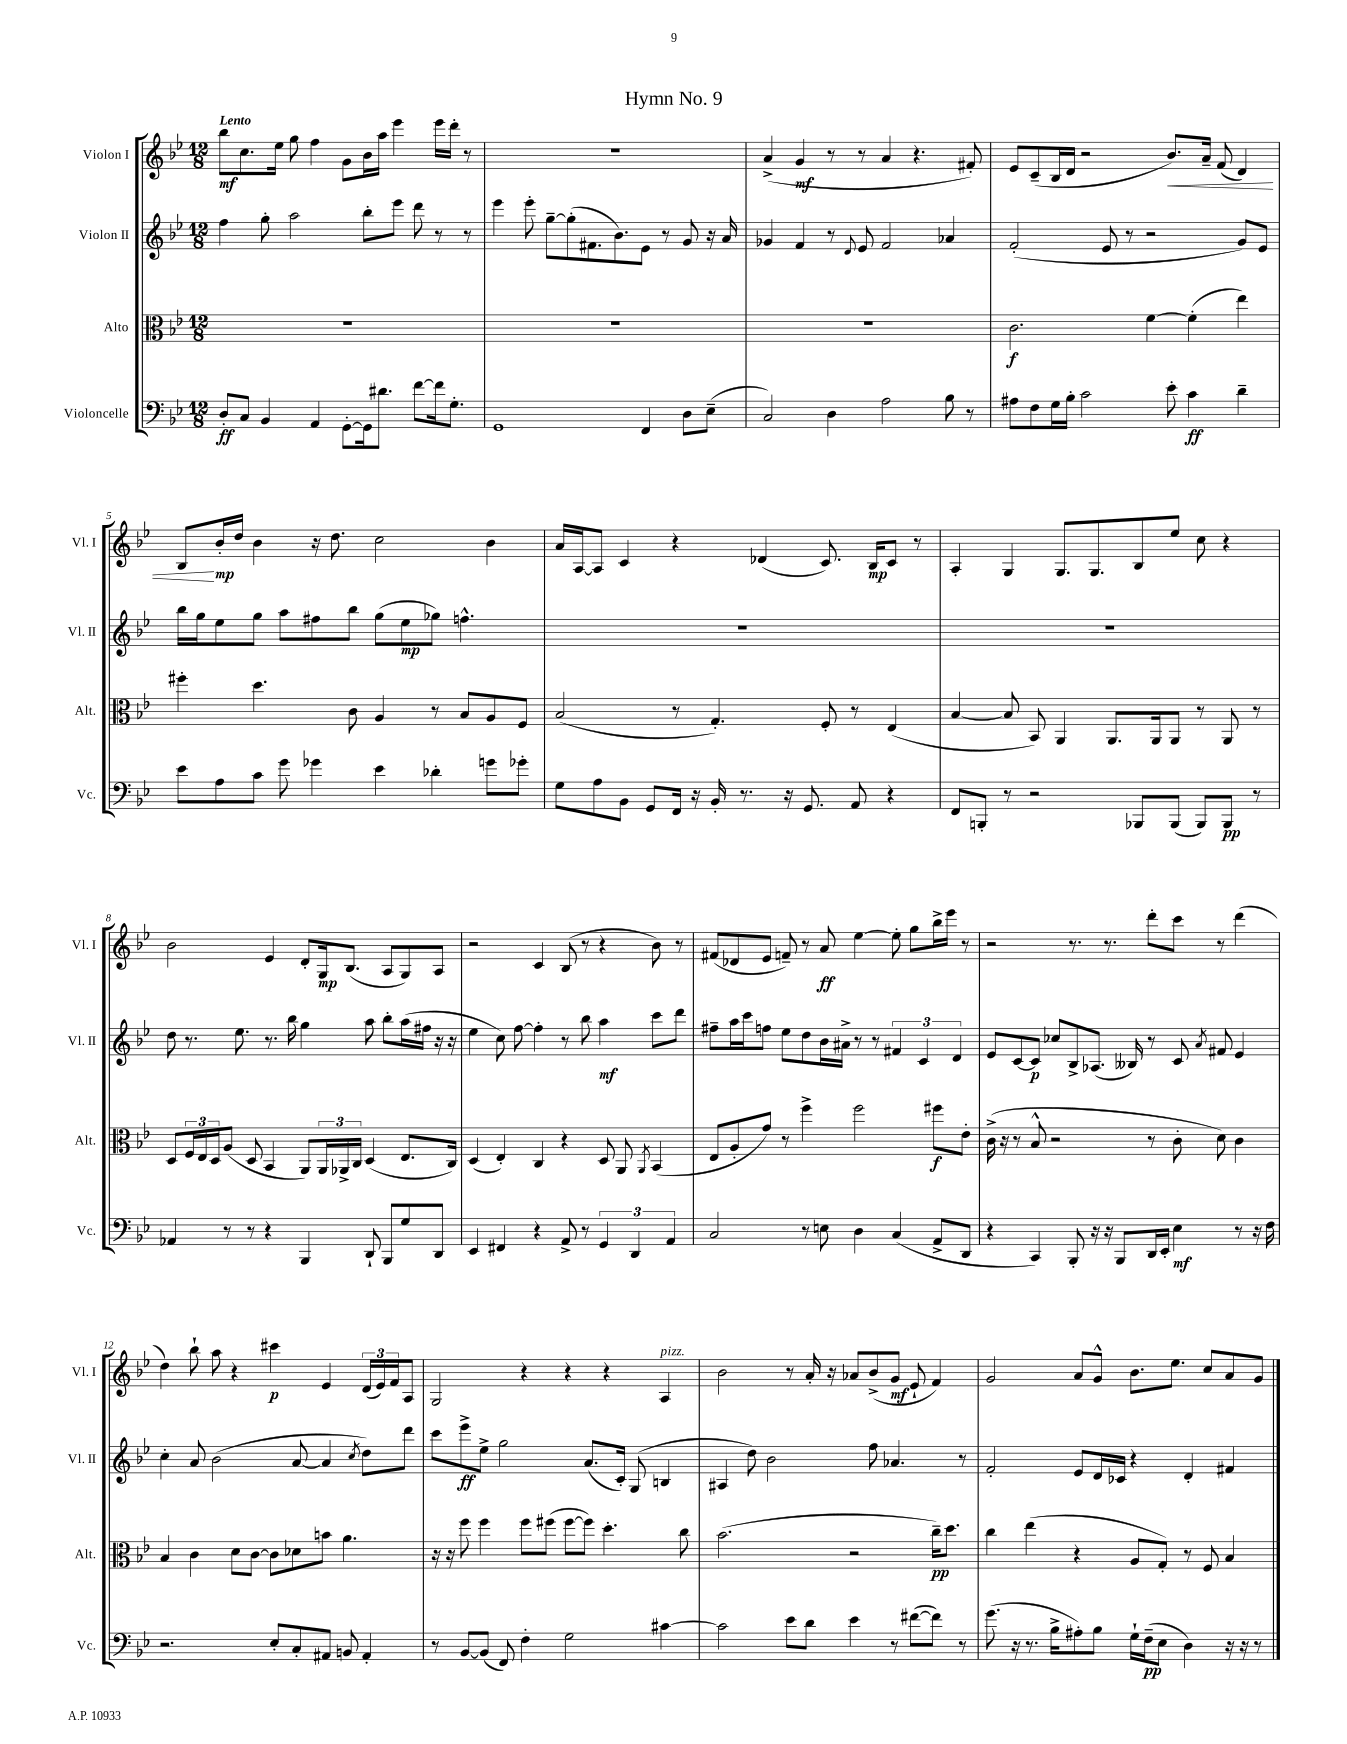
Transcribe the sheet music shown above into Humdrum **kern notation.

**kern	**dynam	**kern	**dynam	**kern	**dynam	**kern	**dynam
*part4	*part4	*part3	*part3	*part2	*part2	*part1	*part1
*staff4	*staff4	*staff3	*staff3	*staff2	*staff2	*staff1	*staff1
*I"Violoncelle	*	*I"Alto	*	*I"Violon II	*	*I"Violon I	*
*I'Vc.	*	*I'Alt.	*	*I'Vl. II	*	*I'Vl. I	*
*clefF4	*	*clefC3	*	*clefG2	*	*clefG2	*
*k[b-e-]	*	*k[b-e-]	*	*k[b-e-]	*	*k[b-e-]	*
*M12/8	*	*M12/8	*	*M12/8	*	*M12/8	*
=1	=1	=1	=1	=1	=1	=1	=1
!	!	!	!	!	!	!LO:TX:a:B:t=Lento	!
8D'/L	ff	1.r	.	4ff\	.	8bb-\L	mf
8C/J	.	.	.	.	.	8.cc\	.
4BB-/	.	.	.	8gg'\	.	.	.
.	.	.	.	.	.	16ee-\Jk	.
.	.	.	.	2aa\	.	8gg\	.
4AA/	.	.	.	.	.	4ff\	.
[8GG'\L	.	.	.	.	.	8g\L	.
16GG\k]	.	.	.	8bb-'\L	.	16b-\L	.
8.d#X\J	.	.	.	.	.	16aa\JJ	.
.	.	.	.	8eee-\J	.	4eee-\	.
[8f\L	.	.	.	8ddd\	.	.	.
16f\k]	.	.	.	8r	.	16eee-\LL	.
8.G'\J	.	.	.	.	.	16ddd'\JJ	.
.	.	.	.	8r	.	8r	.
=2	=2	=2	=2	=2	=2	=2	=2
1GG	.	1.r	.	4eee-\	.	1.r	.
.	.	.	.	8eee-'\	.	.	.
.	.	.	.	[8gg~\L	.	.	.
.	.	.	.	(8gg'\]	.	.	.
.	.	.	.	8.f#X\	.	.	.
.	.	.	.	8.b-\)	.	.	.
4FF/	.	.	.	8e-\J	.	.	.
.	.	.	.	8r	.	.	.
8D\L	.	.	.	8g/	.	.	.
(8E-~\J	.	.	.	16r	.	.	.
.	.	.	.	16a/	.	.	.
=3	=3	=3	=3	=3	=3	=3	=3
2C/)	.	1.r	.	4g-X/	.	(4a^/	.
.	.	.	.	4f/	.	4g/	mf
4D\	.	.	.	8r	.	8r	.
.	.	.	.	8qqd/	.	.	.
.	.	.	.	8e-/	.	8r	.
2A\	.	.	.	2f/	.	4a/	.
.	.	.	.	.	.	4.r	.
8B-\	.	.	.	4a-X/	.	.	.
8r	.	.	.	.	.	8f#X'/)	.
=4	=4	=4	=4	=4	=4	=4	=4
8A#X\L	.	2.c\	f	(2f'/	.	8e-/L	.
8F\	.	.	.	.	.	(8c~/	.
16G\L	.	.	.	.	.	16B-/L	.
16B-'\JJ	.	.	.	.	.	16d/JJ	.
2c\	.	.	.	.	.	2r	.
.	.	.	.	8e-/	.	.	.
.	.	.	.	8r	.	.	.
.	.	[4f\	.	2r	.	.	.
!	!	!	!	!	!	!	!LO:HP:b
8e-'\	.	.	.	.	.	8.b-/L)	<
4c\	ff	(4f'\]	.	.	.	.	.
.	.	.	.	.	.	16a~/Jk	.
.	.	.	.	.	.	(8f/	.
4d~\	.	4ee-\)	.	8g/L)	.	4d/)	.
.	.	.	.	8e-/J	.	.	.
!!LO:LB:g=z
=5	=5	=5	=5	=5	=5	=5	=5
8e-\L	.	4ff#X'\	.	16bb-\LL	.	8B-/L	.
.	.	.	.	16gg\J	.	.	.
8A\	.	.	.	8ee-\	.	16b-'/L	[ mp
.	.	.	.	.	.	16dd/JJ	.
8c\J	.	4.dd\	.	8gg\J	.	4b-\	.
8g\	.	.	.	8aa\L	.	.	.
4g-X\	.	.	.	8ff#X\	.	16r	.
.	.	.	.	.	.	8.dd\	.
.	.	8c\	.	8bb-\J	.	.	.
4e-\	.	4A/	.	(8gg\L	.	2cc\	.
.	.	.	.	8ee-\	mp	.	.
4d-X'\	.	8r	.	8gg-X\J)	.	.	.
.	.	8B-/L	.	4.ffn^^\	.	.	.
8gn\L	.	8A/	.	.	.	4b-\	.
8g-X'\J	.	8F/J	.	.	.	.	.
=6	=6	=6	=6	=6	=6	=6	=6
8G\L	.	(2B-/	.	1.r	.	16a/LL	.
.	.	.	.	.	.	[16A/J	.
8A\	.	.	.	.	.	8A/J]	.
8BB-\J	.	.	.	.	.	4c/	.
8GG/L	.	.	.	.	.	.	.
16FF/Jk	.	8r	.	.	.	4r	.
16r	.	.	.	.	.	.	.
16BB-'/	.	4.G'/)	.	.	.	.	.
8.r	.	.	.	.	.	.	.
.	.	.	.	.	.	(4d-X/	.
16r	.	.	.	.	.	.	.
8.GG/	.	.	.	.	.	.	.
.	.	8F'/	.	.	.	8.c/)	.
8AA/	.	8r	.	.	.	.	.
.	.	.	.	.	.	16B-/KL	mp
4r	.	(4E-/	.	.	.	8c/J	.
.	.	.	.	.	.	8r	.
=7	=7	=7	=7	=7	=7	=7	=7
8FF/L	.	[4B-/	.	1.r	.	4A'/	.
8BBBn'/J	.	.	.	.	.	.	.
8r	.	8B-/]	.	.	.	4G/	.
2r	.	8BB-/)	.	.	.	.	.
.	.	4AA/	.	.	.	8.G/L	.
.	.	.	.	.	.	8.G/	.
.	.	8.AA/L	.	.	.	.	.
8BBB-X/L	.	.	.	.	.	8B-/	.
.	.	16AA/k	.	.	.	.	.
(8BBB-/J	.	8AA/J	.	.	.	8ee-/J	.
8BBB-/L)	.	8r	.	.	.	8cc\	.
8BBB-/J	pp	8AA/	.	.	.	4r	.
8r	.	8r	.	.	.	.	.
!!LO:LB:g=z
=8	=8	=8	=8	=8	=8	=8	=8
4AA-X/	.	8D/L	.	8dd\	.	2b-\	.
.	.	24F/L	.	8.r	.	.	.
.	.	24E-/	.	.	.	.	.
.	.	24D/J	.	.	.	.	.
8r	.	(8A/J	.	.	.	.	.
.	.	.	.	8.ee-\	.	.	.
8r	.	8D/	.	.	.	.	.
4r	.	4BB-/	.	8.r	.	4e-/	.
.	.	.	.	16bb-\	.	.	.
4BBB-/	.	8AA/L)	.	4gg\	.	8d'/L	.
.	.	24AA/L	.	.	.	16G/k	mp
.	.	24AA-X^/	.	.	.	.	.
.	.	.	.	.	.	(8.B-/J	.
.	.	24C/JJ	.	.	.	.	.
8DD`/	.	(4D/	.	8aa\	.	.	.
8BBB-/L	.	.	.	8bb-'\L	.	8A/L	.
8G/	.	8.E-/L	.	(16aa\L	.	8G/)	.
.	.	.	.	16ff#X\JJ	.	.	.
8DD/J	.	.	.	16r	.	8A/J	.
.	.	16C/Jk)	.	16r	.	.	.
=9	=9	=9	=9	=9	=9	=9	=9
4EE-/	.	(4D/	.	4ee-\	.	2r	.
4FF#X/	.	4E-'/)	.	8cc\)	.	.	.
.	.	.	.	[8ff\	.	.	.
4r	.	4C/	.	4ff'\]	.	4c/	.
8AA^/	.	4r	.	8r	.	(8B-/	.
8r	.	.	.	8bb-\	.	8r	.
6GG/	.	8D/	.	4aa\	mf	4r	.
.	.	8AA/	.	.	.	.	.
6DD/	.	.	.	.	.	.	.
.	.	8qAA/	.	.	.	.	.
.	.	(4BB-/	.	8ccc\L	.	8b-\)	.
6AA/	.	.	.	.	.	.	.
.	.	.	.	8ddd\J	.	8r	.
=10	=10	=10	=10	=10	=10	=10	=10
2C/	.	8E-/L	.	8ff#X~\L	.	(8f#X/L	.
.	.	8A'/	.	16aa\L	.	8d-X/	.
.	.	.	.	16ccc\J	.	.	.
.	.	8g/J)	.	8ffn\J	.	8e-/J	.
.	.	8r	.	8ee-\L	.	8fn~/)	.
8r	.	4ff^\	.	8dd\	.	8r	.
8En\	.	.	.	16b-\L	.	8a/	ff
.	.	.	.	16a#X^\JJ	.	.	.
4D\	.	2ff\	.	8r	.	[4ee-\	.
.	.	.	.	8r	.	.	.
(4C/	.	.	.	6f#X/	.	8ee-'\]	.
.	.	.	.	.	.	8gg\L	.
.	.	.	.	6c/	.	.	.
8AA^/L	.	8ff#X\L	f	.	.	16bb-^\L	.
.	.	.	.	.	.	16eee-\JJ	.
.	.	.	.	6d/	.	.	.
8DD/J	.	8e-'\J	.	.	.	8r	.
=11	=11	=11	=11	=11	=11	=11	=11
4r	.	(16c^\	.	8e-/L	.	2r	.
.	.	16r	.	.	.	.	.
.	.	8r	.	[8c/	.	.	.
4CC/)	.	8B-^^/	.	8c/J]	p	.	.
.	.	2r	.	8cc-X/L	.	.	.
8BBB-'/	.	.	.	8B-^/	.	8.r	.
16r	.	.	.	(8.A-X/J	.	.	.
16r	.	.	.	.	.	8.r	.
8BBB-/L	.	.	.	.	.	.	.
.	.	.	.	16B--X/)	.	.	.
16DD/L	.	8r	.	8r	.	8ddd'\L	.
16EE-'/JJ	.	.	.	.	.	.	.
4E-\	mf	8c'\	.	8c/	.	8ccc\J	.
.	.	.	.	8qa/	.	.	.
.	.	8d\)	.	8f#X/	.	8r	.
8r	.	4c\	.	4e-/	.	(4ddd\	.
16r	.	.	.	.	.	.	.
16F\	.	.	.	.	.	.	.
!!LO:LB:g=z
=12	=12	=12	=12	=12	=12	=12	=12
2.r	.	4B-/	.	4cc'\	.	4dd\)	.
.	.	4c\	.	8a/	.	8bb-`\	.
.	.	.	.	(2b-\	.	8aa\	.
.	.	8d\L	.	.	.	4r	.
.	.	[8c\J	.	.	.	.	.
8E-'/L	.	8c\L]	.	.	.	4ccc#X\	p
8C'/	.	8d-X\	.	[8a/	.	.	.
8AA#X/J	.	8bn\J	.	4a/]	.	4e-/	.
8BBn/	.	4.a\	.	.	.	.	.
.	.	.	.	8qcc/	.	.	.
4AA#'/	.	.	.	8dd\L)	.	(24d/LL	.
.	.	.	.	.	.	24e-/)	.
.	.	.	.	.	.	24f/J	.
.	.	.	.	8ddd\J	.	8A/J	.
=13	=13	=13	=13	=13	=13	=13	=13
8r	.	16r	.	8ccc\L	.	2G/	.
.	.	16r	.	.	.	.	.
[8BB-/L	.	8ff\	.	8eee-^\	ff	.	.
(8BB-/J]	.	4ff\	.	8ee-^\J	.	.	.
8FF/)	.	.	.	2gg\	.	.	.
4F'\	.	8ff\L	.	.	.	4r	.
.	.	(8ff#X\J	.	.	.	.	.
2G\	.	[8ff#\L	.	.	.	4r	.
.	.	8ff#\J])	.	(8.a/L	.	.	.
.	.	4.dd'\	.	.	.	4r	.
.	.	.	.	16c'/Jk)	.	.	.
.	.	.	.	(8G/	.	.	.
!	!	!	!	!	!	!LO:TX:a:i:t=pizz.	!
[4c#X\	.	.	.	4Bn/	.	4A/	.
.	.	8cc\	.	.	.	.	.
=14	=14	=14	=14	=14	=14	=14	=14
2c#\]	.	(2.b-\	.	4A#X/	.	2b-\	.
.	.	.	.	8dd\)	.	.	.
.	.	.	.	2b-\	.	.	.
8e-\L	.	.	.	.	.	8r	.
8d\J	.	.	.	.	.	16a'/	.
.	.	.	.	.	.	16r	.
4e-\	.	2r	.	.	.	8a-X/L	.
.	.	.	.	8ff\	.	(8b-^/	.
8r	.	.	.	4.a-X/	.	8g/J	mf
([8f#X\L	.	.	.	.	.	8e-`/	.
8f#\J])	.	16cc~\KL)	pp	.	.	4f/)	.
.	.	8.dd\J	.	.	.	.	.
8r	.	.	.	8r	.	.	.
=15	=15	=15	=15	=15	=15	=15	=15
(8.g\	.	4cc\	.	2f'/	.	2g/	.
16r	.	.	.	.	.	.	.
8.r	.	(4ee-\	.	.	.	.	.
16B-^\KL	.	.	.	.	.	.	.
8A#X'\)	.	4r	.	8e-/L	.	8a/L	.
8B-\J	.	.	.	16d/L	.	8g^^/J	.
.	.	.	.	16c-X/JJ	.	.	.
16G`\LL	.	8A/L	.	4r	.	8.b-\L	.
(16F~\J	pp	.	.	.	.	.	.
8E-\J	.	8G'/J)	.	.	.	.	.
.	.	.	.	.	.	8.ee-\J	.
4D\)	.	8r	.	4d'/	.	.	.
.	.	8F/	.	.	.	8cc/L	.
16r	.	4B-/	.	4f#X/	.	8a/	.
16r	.	.	.	.	.	.	.
8r	.	.	.	.	.	8g/J	.
==	==	==	==	==	==	==	==
*-	*-	*-	*-	*-	*-	*-	*-
